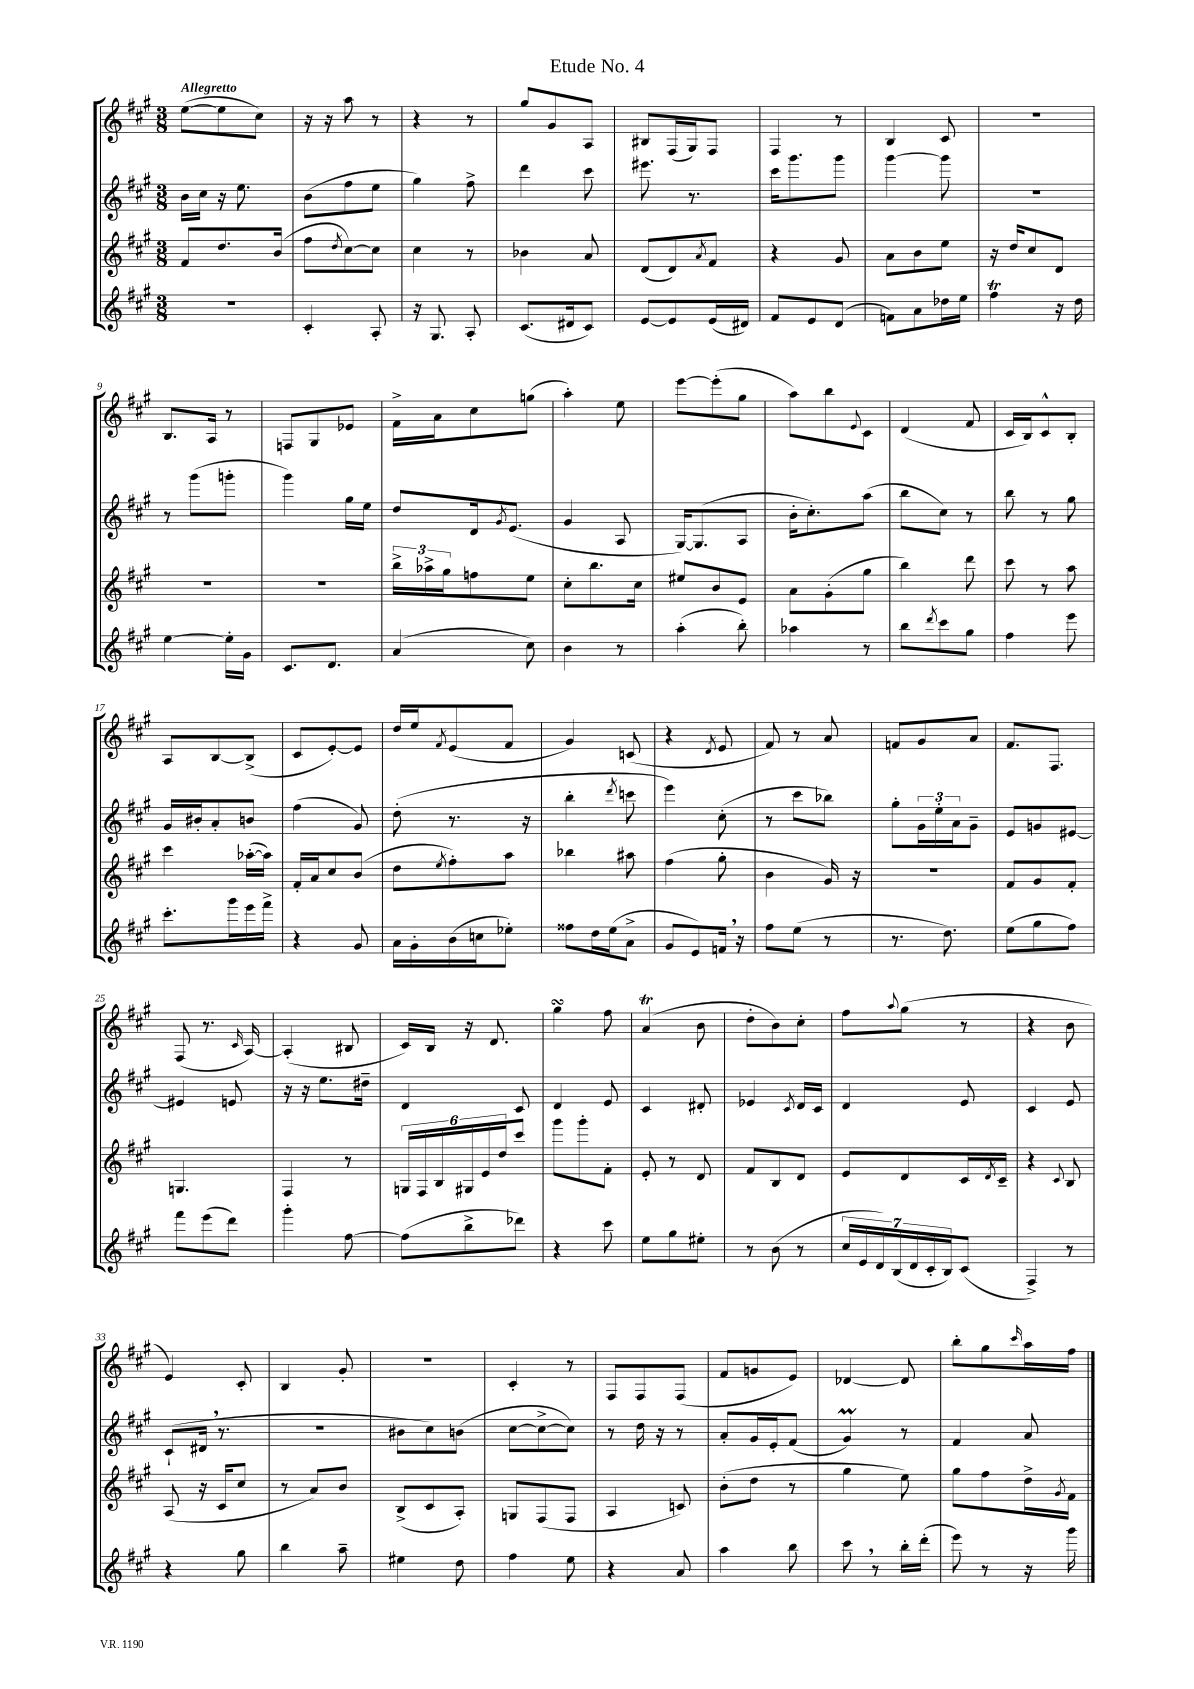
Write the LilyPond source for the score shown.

\header { title = "Etude No. 4" }
<<
\new StaffGroup <<
\new Staff = "s0" {
    \clef treble \key a \major \numericTimeSignature \time 3/8 \tempo "Allegretto"
    e''8~( e''8 cis''8) |
    r16 r16 a''8 r8 |
    r4 r8 |
    gis''8 gis'8 a8 |
    bis8 fis16( gis16) fis8 |
    fis4 r8 |
    b4 cis'8 |
    R4. |
    b8. a16 r8 |
    f8 gis8 ees'8 |
    fis'16-> a'16 cis''8 g''8( |
    a''4-.) e''8 |
    e'''8~ e'''8-.( gis''8 |
    a''8) b''8 \appoggiatura { e'8 } cis'8 |
    d'4( fis'8 |
    cis'16 b16) cis'8-^ b8-. |
    a8 b8~ b8->( |
    cis'8 e'8~-.) e'8 |
    d''16 e''16 \acciaccatura { fis'8 } e'8( fis'8 |
    gis'4) c'8( |
    r4 \acciaccatura { d'8 } e'8 |
    fis'8) r8 a'8 |
    f'8 gis'8 a'8 |
    fis'8. fis8. |
    fis8( r8. \grace { cis'16 } a16~) |
    a4-.( bis8 |
    cis'16) b16 r16 d'8. |
    gis''4\turn fis''8 |
    a'4\trill( b'8 |
    d''8-. b'8) cis''8-. |
    fis''8 \appoggiatura { a''8 } gis''8( r8 |
    r4 b'8 |
    e'4) cis'8-. |
    b4 gis'8-. |
    r4. |
    cis'4-. r8 |
    fis8 fis8 fis8( |
    fis'8 g'8 e'8) |
    des'4~ des'8 |
    b''8-. gis''8 \grace { cis'''16 } a''16 fis''16 \bar "|." |
}
\new Staff = "s1" {
    \clef treble \key a \major \numericTimeSignature \time 3/8
    b'16 cis''16 r16 e''8. |
    b'8( fis''8 e''8 |
    gis''4) fis''8-> |
    d'''4 cis'''8 |
    eis'''8. r8. |
    cis'''16 gis'''8. gis'''8 |
    gis'''4~ gis'''8 |
    R4. |
    r8 gis'''8( g'''8-. |
    gis'''4) gis''16 e''16 |
    d''8 d'16 \acciaccatura { gis'8 } e'8.( |
    gis'4 a8 |
    gis16~) gis8.( a8 |
    b'16-. cis''8.-.) a''8( |
    b''8 cis''8) r8 |
    b''8 r8 gis''8 |
    gis'16 bis'16-. a'8-. b'8 |
    fis''4( gis'8) |
    d''8-.( r8. r16 |
    b''4-. \acciaccatura { d'''8 } c'''8 |
    e'''4) cis''8-.( |
    r8 cis'''8 bes''8) |
    gis''8-. \tuplet 3/2 { gis'16 e''16-. a'16 } gis'8-- |
    e'8 g'8 eis'8~ |
    eis'4 e'8 |
    r16 r16 e''8. dis''16-- |
    d'4 cis'8 |
    d'4 e'8 |
    cis'4 dis'8-. |
    ees'4 \acciaccatura { cis'8 } d'16 cis'16 |
    d'4 e'8 |
    cis'4 e'8 |
    cis'8-!( dis'16 \breathe r8. |
    r4. |
    bis'8 cis''8) b'8( |
    cis''8~ cis''8~-> cis''8) |
    r8 d''16 r16 r8 |
    a'8-. gis'16 e'16-. fis'8( |
    gis'4\prall) r8 |
    fis'4 a'8 \bar "|." |
}
\new Staff = "s2" {
    \clef treble \key a \major \numericTimeSignature \time 3/8
    fis'8 d''8. b'16( |
    fis''8 \acciaccatura { d''8 } cis''8~) cis''8 |
    cis''4 r8 |
    bes'4 a'8 |
    d'8( d'8) \acciaccatura { a'8 } fis'8 |
    r4 gis'8 |
    a'8 b'8 e''8 |
    r16 d''16 cis''8 d'8 |
    R4. |
    R4. |
    \tuplet 3/2 { b''16-> aes''16-> gis''16 } f''8 e''8 |
    cis''8-. b''8. cis''16 |
    eis''8 b'8 e'8 |
    a'8 gis'8-.( gis''8 |
    b''4) d'''8 |
    cis'''8 r8 a''8 |
    cis'''4 aes''16~-.( aes''16) |
    fis'16-. a'16 cis''8 b'8( |
    d''8 \acciaccatura { e''8 } fis''8-.) a''8 |
    bes''4 ais''8 |
    fis''4( gis''8-. |
    b'4 gis'16) r16 |
    R4. |
    fis'8 gis'8 fis'8-. |
    g4. |
    fis4 r8 |
    \tuplet 6/4 { g16 fis16 b16 gis16 e'16 d''16 } cis'''8 |
    gis'''8 gis'''8-. fis'8-. |
    e'8-. r8 d'8 |
    fis'8 b8 d'8 |
    e'8 d'8 cis'16 \acciaccatura { d'8 } cis'16-- |
    r4 \appoggiatura { cis'8 } b8 |
    a8( r16 cis'16 cis''8 |
    r8 a'8) b'8 |
    b8->( cis'8 a8-.) |
    g8 fis8( fis8 |
    a4 c'8) |
    b'8-.( d''8 r8 |
    gis''4 e''8) |
    gis''8 fis''8 d''16-> \acciaccatura { gis'8 } fis'16 \bar "|." |
}
\new Staff = "s3" {
    \clef treble \key a \major \numericTimeSignature \time 3/8
    R4. |
    cis'4-. a8-. |
    r16 gis8. a8-. |
    cis'8.( dis'16 cis'8) |
    e'8~ e'8 e'16( dis'16) |
    fis'8 e'8 d'8( |
    f'8) a'8 des''16 e''16 |
    fis''4\trill r16 d''16 |
    e''4~ e''16-. gis'16 |
    cis'8. d'8. |
    a'4( cis''8) |
    b'4 r8 |
    a''4-.( b''8-.) |
    aes''4 r8 |
    b''8 \acciaccatura { d'''8 } cis'''8 gis''8 |
    fis''4 e'''8 |
    cis'''8.-. gis'''16 e'''16 fis'''16-> |
    r4 gis'8 |
    a'16 gis'16-. b'16( c''16 ees''8-.) |
    fisis''8 d''16 e''16( a'8-> |
    gis'8 e'8) f'16 \breathe r16 |
    fis''8 e''8( r8 |
    r8. d''8.) |
    e''8( gis''8 fis''8) |
    fis'''8 e'''8( d'''8) |
    gis'''4-. fis''8~ |
    fis''8( b''8-> des'''8) |
    r4 cis'''8 |
    e''8 gis''8 eis''8-. |
    r8 b'8( r8 |
    \tuplet 7/4 { cis''16 e'16 d'16) b16( d'16 cis'16-. b16) } cis'8( |
    fis4->) r8 |
    r4 gis''8 |
    b''4 a''8-- |
    eis''4 d''8 |
    fis''4 e''8 |
    r4 a'8 |
    a''4 b''8 |
    cis'''8 \breathe r8 b''16-. d'''16-.( |
    e'''8) r8 r16 gis'''16 \bar "|." |
}
>>
>>
